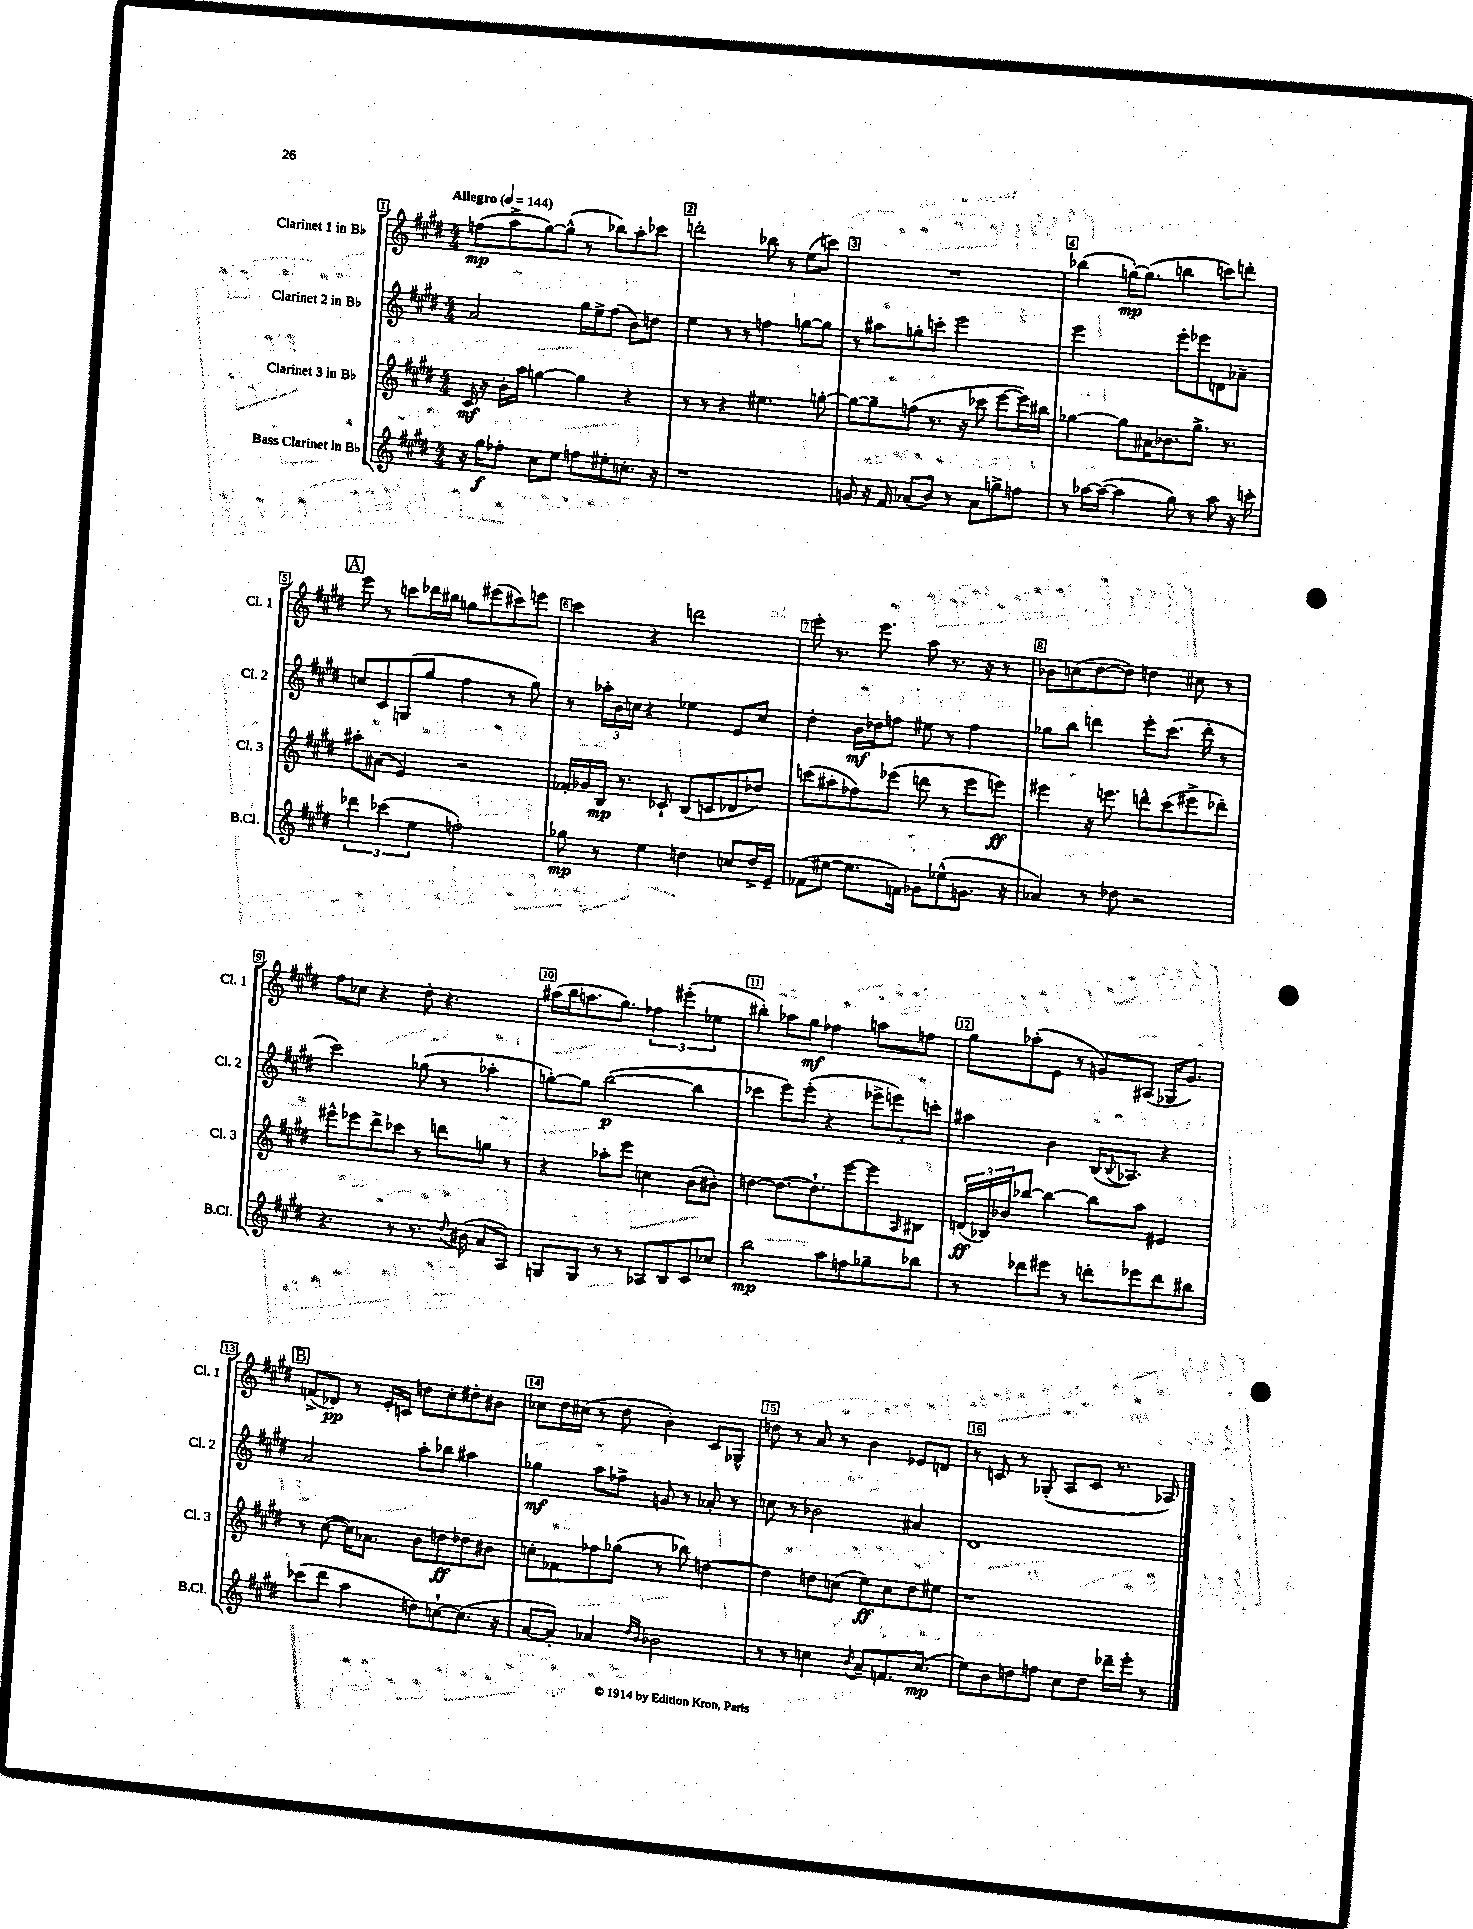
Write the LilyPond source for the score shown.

<<
\new StaffGroup <<
\new Staff = "s0" \with { instrumentName = "Clarinet 1 in Bb" shortInstrumentName = "Cl. 1" } {
    \clef treble \key e \major \numericTimeSignature \time 4/4 \tempo "Allegro" 4 = 144
    f''8\mp( a''8-> gis''8~) gis''8-^( r8 bes''8) a''8-. ces'''8 |
    d'''2-. bes''8 r8 e''8( c'''8) |
    R1 |
    bes''4( g''16~-.\mp) g''8.( b''4 c'''8) d'''8-. |
    \mark \markup { \box "A" } e'''8 r8 c'''8 des'''16 bis''16 g''8 eis'''8( cis'''8) e'''8 |
    cis'''4 r4 d'''2 |
    e'''8-. r8. e'''8. a''8 r8. r16 r8 |
    bes'8 c''8( dis''8~ dis''8) d''4 cis''8 r8 |
    fis''8 ces''8 r4 dis''8-. r4. |
    ais''16( b''16 a''8. gis''8.) \tuplet 3/2 { fes''4 eis'''4-.( ees''4 } |
    bis''4-.) aes''8 gis''8\mf fes''4 a''8 f''8 |
    gis''8 aes''8-.( e'8 r8 g'8) ais8( ges16 g'8.) |
    \mark \markup { \box "B" } f'8->( des'8\pp) r8 e'16-. c'16 d''8 cis''8-. dis''8-. bis'8 |
    ces''8 dis''16 cis''16( r8 dis''8 b'4-.) cis'8 ges8-^ |
    d''8 r8 a'8 r8 b'4 ees'8 d'8 |
    r8 c'8 r8 ges8-.( a8 c'8 r8. aes16) \bar "|." |
}
\new Staff = "s1" \with { instrumentName = "Clarinet 2 in Bb" shortInstrumentName = "Cl. 2" } {
    \clef treble \key e \major \numericTimeSignature \time 4/4
    a'2 gis''16 e''16-> fis''8( b'8) d''8 |
    e''4 r8 r8 f''4 g''8~ g''8 |
    r8 ais''8 g''8-. c'''8-. e'''2 |
    e'''2 e'''8-. ees'''8 d'8 aes'8-- |
    \mark \markup { \box "A" } c''8 cis'8 g8( gis''8 fis''4 r8 gis''8) |
    r8 \tuplet 3/2 { aes''16-. b'16 c''16 } r4 ees''4 e'8 c''8 |
    dis''4-. b'16\mf des''16 f''8 eis''8 r8 f''4 |
    ges''8 b''8 d'''4 e'''8-. cis'''8.( d'''16-. r8 |
    cis'''2) ges''8( r8 aes''4-. |
    g''8~-.) g''8 b''2~\p( b''4 |
    ces'''4 e'''8) e'''8-.( r4 \tuplet 3/2 { ees'''8-> e'''8) c'''8-. } |
    ais''4 b'4 b16( \appoggiatura { b8 } aes8.) r4 |
    \mark \markup { \box "B" } a'2 a''8-. bes''8 ais''4 |
    ges''4\mf a''8 fes''8-> g'8 r8 aes'8-. r8 |
    c''8 r8 bes'2 ais'4 |
    dis'1 \bar "|." |
}
\new Staff = "s2" \with { instrumentName = "Clarinet 3 in Bb" shortInstrumentName = "Cl. 3" } {
    \clef treble \key e \major \numericTimeSignature \time 4/4
    cis'16\mf r16 b'16-. a''16 g''4~ g''4 r4 |
    r8 r8 r4 eis''4. g''8~-. |
    g''8~ g''8-- f''8( r8. r16 ces'''8 e'''8~ e'''16) bis''16 |
    ges''4~ ges''8 ais'16 bes'8. ges''8.-> r8. |
    \mark \markup { \box "A" } ais''8-. ais'8( e'4) r2 |
    fes'16-. ges'16 b16\mp r8. ces'8-! b8( c'8 des'8 des''8) |
    c'''8( ais''8-. fes''8) ees'''8( d'''8 r8 ees'''8 e'''8\ff) |
    eis'''4 r16 e'''8. d'''8-^ cis'''8( eis'''8-> des'''8-.) |
    eis'''8-^ ees'''8 dis'''8-> ces'''8 r8 d'''8 g''8 r8 |
    r4 aes''8-. e'''8 c''4 b'8( bis'8-.) |
    d''4~ d''8.~ d''8.-! e'''8~ e'''8 \grace { a16 } bis8 |
    \tuplet 3/2 { d'16\ff( bes16) bes'16 } bes''8~ bes''4~ bes''8 a''8 eis'4 |
    \mark \markup { \box "B" } r8 cis''8~( cis''16) aes'8. b'8 d''8\ff des''8 bis'8 |
    c''8-. fes'8 fes''8 ges''8( r8 bes''8) d''4~ |
    d''4 d''8 c''8( e''8\ff) c''8 d''8 eis''8 |
    r1 \bar "|." |
}
\new Staff = "s3" \with { instrumentName = "Bass Clarinet in Bb" shortInstrumentName = "B.Cl." } {
    \clef treble \key e \major \numericTimeSignature \time 4/4
    r16 gis''16\f fes''8-. cis''8 e''8 f''8 eis''8-. c''8.-. r16 |
    r1 |
    g'8 r16 fis'16 aes'8( b'8) r8 aes'8 g''8-> f''8 |
    r8 aes''16~ aes''16~( aes''4 gis''8) r8 aes''8 r16 c'''16-. |
    \mark \markup { \box "A" } \tuplet 3/2 { des'''4 ces'''4( e''4 } f''2-.) |
    ges''8\mp r8 e''4 d''4 c''8 d''16-> e'16-- |
    fes'8( eis''8~ eis''8. f'16) ges'8 ees''8-^( g'8. r16 |
    aes'4) r8 des''8 r2 |
    r4. r8 r8. \appoggiatura { dis''8 } bis'16( a'8 a8) |
    g8 g8 r8 r8 aes8 b8 cis'8 ces''8 |
    b''2\mp a''8 f''8 ges''8-- bes''8 |
    r8 des'''8 eis'''8 r8 d'''8-. ees'''8 d'''8 bis''8 |
    \mark \markup { \box "B" } ces'''8( dis'''8 a''4 d''8) c''8~-! c''8.( r16 |
    a'8~ a'8-.) aes'4 \grace { dis''16 b'16 } bes'2 |
    r8 r8 c''4 \acciaccatura { b'8 } a'8-- f'8. c''8.\mp( |
    e''8) b'8 d''8 f''8 cis''8 d''8 des'''16-- e'''16-. r8 \bar "|." |
}
>>
>>
\layout { \context { \Score \override BarNumber.break-visibility = ##(#f #t #t) barNumberVisibility = #all-bar-numbers-visible \override BarNumber.stencil = #(make-stencil-boxer 0.1 0.3 ly:text-interface::print) } }
